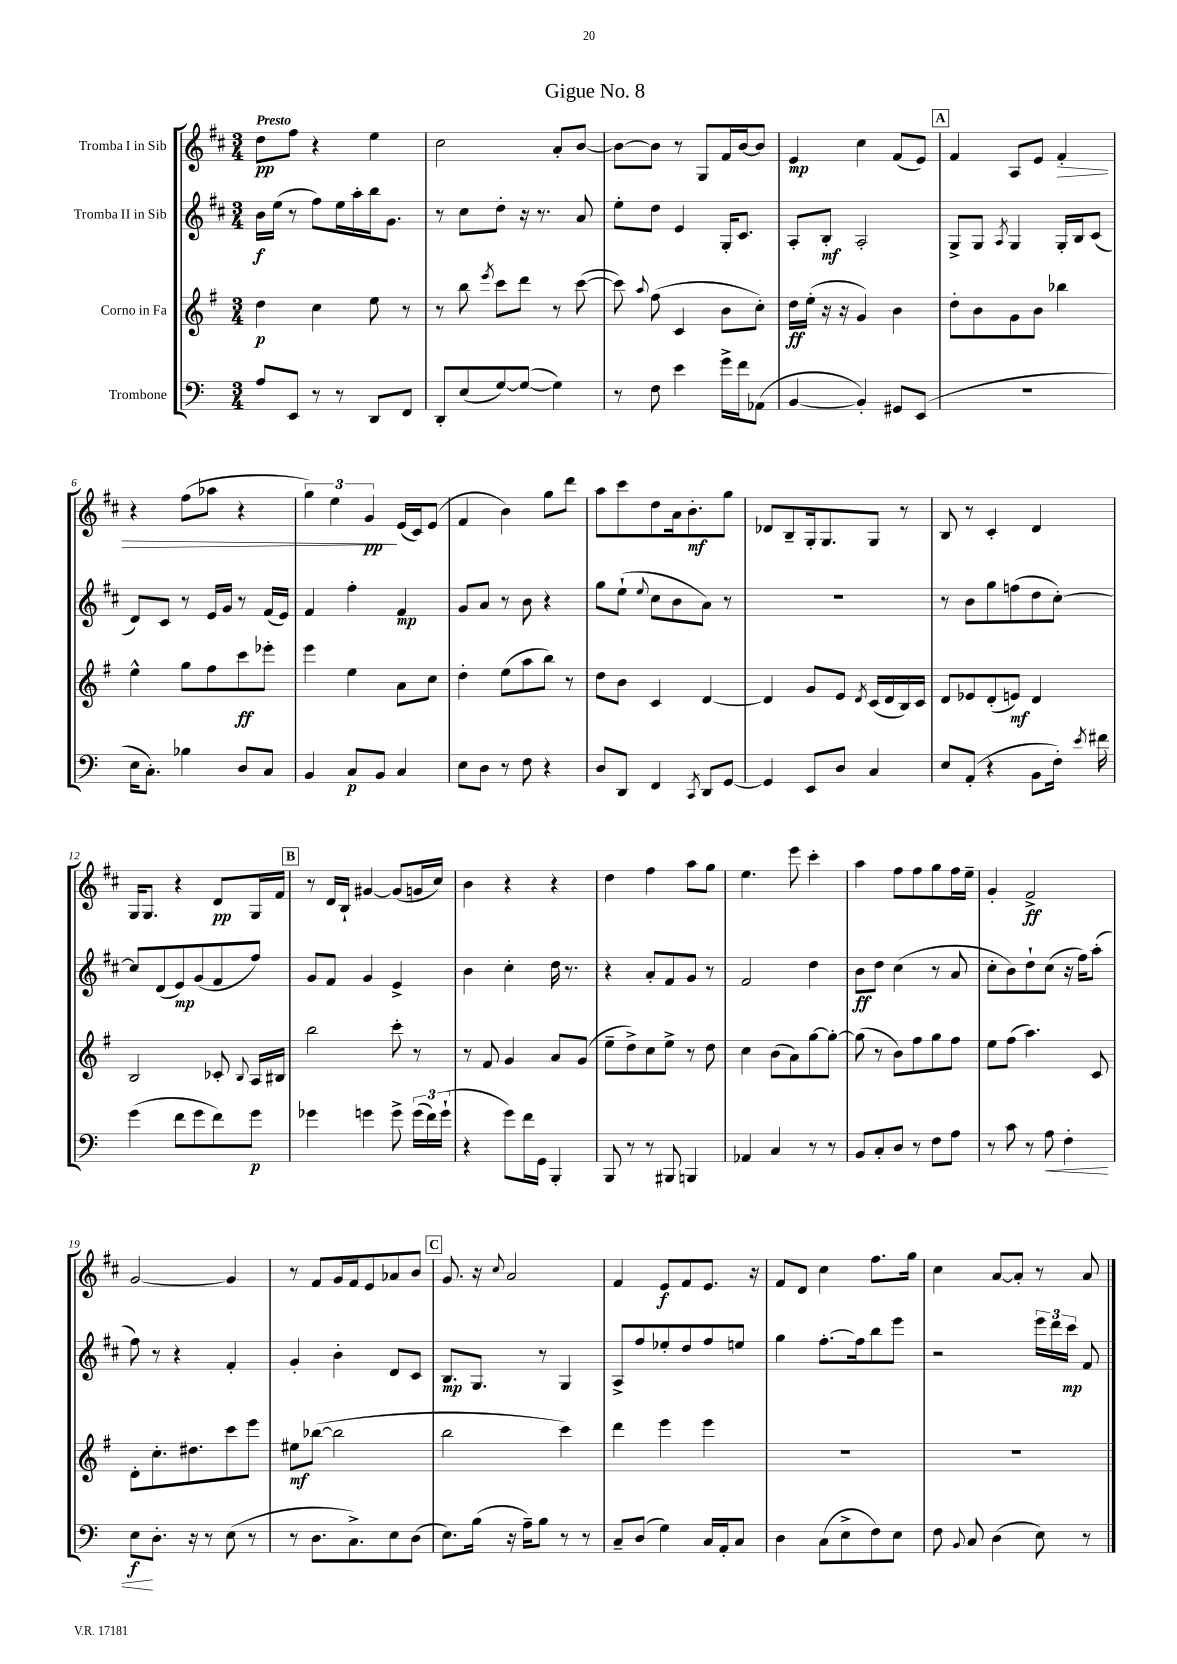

**kern	**dynam	**kern	**dynam	**kern	**dynam	**kern	**dynam
*part4	*part4	*part3	*part3	*part2	*part2	*part1	*part1
*staff4	*staff4	*staff3	*staff3	*staff2	*staff2	*staff1	*staff1
*I"Trombone	*	*I"Corno in Fa	*	*I"Tromba II in Sib	*	*I"Tromba I in Sib	*
*clefF4	*	*clefG2	*	*clefG2	*	*clefG2	*
*k[]	*	*k[f#]	*	*k[f#c#]	*	*k[f#c#]	*
*M3/4	*	*M3/4	*	*M3/4	*	*M3/4	*
=1	=1	=1	=1	=1	=1	=1	=1
!	!	!	!	!	!	!LO:TX:a:B:t=Presto	!
8A/L	.	4dd\	p	16b\LL	f	8dd\L	pp
.	.	.	.	(16ee\JJ	.	.	.
8EE/J	.	.	.	8r	.	8ff#\J	.
8r	.	4cc\	.	8ff#\L)	.	4r	.
8r	.	.	.	16ee\L	.	.	.
.	.	.	.	16aa'\	.	.	.
8DD/L	.	8ee\	.	16bb\J	.	4ee\	.
.	.	.	.	8.g\J	.	.	.
8FF/J	.	8r	.	.	.	.	.
=2	=2	=2	=2	=2	=2	=2	=2
8DD'/L	.	8r	.	8r	.	2cc#\	.
(8E/	.	8bb\	.	8cc#\L	.	.	.
.	.	8qeee/	.	.	.	.	.
[8G/)	.	8ccc\L	.	8dd'\J	.	.	.
(8G/J_	.	8ddd\J	.	16r	.	.	.
.	.	.	.	8.r	.	.	.
4G\])	.	8r	.	.	.	8a'/L	.
.	.	([8ccc\	.	8a/	.	[8b/J	.
=3	=3	=3	=3	=3	=3	=3	=3
8r	.	8ccc\])	.	8ee'\L	.	8b\L_	.
.	.	8qqaa/	.	.	.	.	.
8F\	.	(8ff#\	.	8dd\J	.	8b\J]	.
4e\	.	4c/	.	4e/	.	8r	.
.	.	.	.	.	.	8G/L	.
16g^\LL	.	8b\L	.	16G'/KL	.	16f#/L	.
16f\J	.	.	.	8.c#/J	.	[16b/J	.
(8AA-X\J	.	8cc'\J)	.	.	.	8b/J]	.
=4	=4	=4	=4	=4	=4	=4	=4
[4BB/	.	16dd\LL	ff	8A'/L	.	4e/	mp
.	.	(16ee'\JJ	.	.	.	.	.
.	.	16r	.	8B'/J	mf	.	.
.	.	16r	.	.	.	.	.
4BB'/])	.	4g/)	.	2A'/	.	4cc#\	.
8GG#X/L	.	4b\	.	.	.	(8f#/L	.
(8EE/J	.	.	.	.	.	8e/J)	.
!!LO:REH:place=s1:t=A
=5	=5	=5	=5	=5	=5	=5	=5
2.r	.	8dd'\L	.	8G^/L	.	4f#/	.
.	.	8b\	.	8G/J	.	.	.
.	.	.	.	8qA/	.	.	.
.	.	8g\	.	4G/	.	8A/L	.
.	.	8b\J	.	.	.	8e/J	.
!	!	!	!	!	!	!	!LO:HP:b
.	.	4bb-X\	.	16G'/LL	.	4f#'/	>
.	.	.	.	16B/J	.	.	.
.	.	.	.	(8c#/J	.	.	.
!!LO:LB:g=z
=6	=6	=6	=6	=6	=6	=6	=6
16E\KL	.	4ee^^\	.	8d/L)	.	4r	.
8.C'\J)	.	.	.	.	.	.	.
.	.	.	.	8c#/J	.	.	.
4B-X\	.	8gg\L	.	8r	.	(8ff#\L	.
.	.	8ff#\	.	16e/LL	.	8aa-X\J	.
.	.	.	.	16g/JJ	.	.	.
8D/L	.	8ccc\	ff	8r	.	4r	.
8C/J	.	8eee-X'\J	.	(16f#/LL	.	.	.
.	.	.	.	16e/JJ)	.	.	.
=7	=7	=7	=7	=7	=7	=7	=7
4BB/	.	4eee\	.	4f#/	.	6gg\)	.
.	.	.	.	.	.	6ee\	.
8C/L	p	4ee\	.	4ff#'\	.	.	.
.	.	.	.	.	.	6g/	pp
8BB/J	.	.	.	.	.	.	.
4C/	.	8a\L	.	4f#/	mp	(16e/LL	]
.	.	.	.	.	.	16c#/J)	.
.	.	8cc\J	.	.	.	(8e/J	.
=8	=8	=8	=8	=8	=8	=8	=8
8E\L	.	4dd'\	.	8g/L	.	4f#/	.
8D\J	.	.	.	8a/J	.	.	.
8r	.	(8ee\L	.	8r	.	4b\)	.
8F\	.	8aa\	.	8b\	.	.	.
4r	.	8bb\J)	.	4r	.	8gg\L	.
.	.	8r	.	.	.	8ddd\J	.
=9	=9	=9	=9	=9	=9	=9	=9
8D/L	.	8dd\L	.	8gg\L	.	8aa\L	.
8DD/J	.	8b\J	.	(8ee`\J	.	8ccc#\	.
.	.	.	.	8qqee/	.	.	.
4FF/	.	4c/	.	8cc#\L	.	8dd\	.
.	.	.	.	8b\	.	16a\k	.
.	.	.	.	.	.	8.b'\	mf
8qCC/	.	.	.	.	.	.	.
8DD/L	.	[4d/	.	8a\J)	.	.	.
[8GG/J	.	.	.	8r	.	8gg\J	.
=10	=10	=10	=10	=10	=10	=10	=10
4GG/]	.	4d/]	.	2.r	.	8d-X/L	.
.	.	.	.	.	.	8B~/	.
8EE/L	.	8g/L	.	.	.	16G'/k	.
.	.	.	.	.	.	8.G/	.
8D/J	.	8e/J	.	.	.	.	.
.	.	8qd/	.	.	.	.	.
4C/	.	(16c/LL	.	.	.	8G/J	.
.	.	16d/	.	.	.	.	.
.	.	16B/)	.	.	.	8r	.
.	.	16c/JJ	.	.	.	.	.
=11	=11	=11	=11	=11	=11	=11	=11
8E/L	.	8d/L	.	8r	.	8B/	.
(8AA'/J	.	8e-X/	.	8b\L	.	8r	.
4r	.	(8d'/	.	8gg\	.	4c#'/	.
.	.	8en/J)	mf	(8ffn\	.	.	.
8BB\L	.	4d/	.	8dd\	.	4d/	.
16F'\Jk)	.	.	.	[8cc#'\J)	.	.	.
8qe/	.	.	.	.	.	.	.
16f#X\	.	.	.	.	.	.	.
!!LO:LB:g=z
=12	=12	=12	=12	=12	=12	=12	=12
(4g\	.	2B/	.	8cc#/L]	.	16G/KL	.
.	.	.	.	.	.	8.G/J	.
.	.	.	.	(8d/	.	.	.
8f\L	.	.	.	8e/)	mp	4r	.
8g\	.	.	.	(8g/	.	.	.
8f\)	.	8c-X'/	.	8f#/	.	8d/L	pp
.	.	8qqB/	.	.	.	.	.
8g\J	p	16A/LL	.	8ff#/J)	.	16G/L	.
.	.	16B#X/JJ	.	.	.	16f#/JJ	.
!!LO:REH:place=s1:t=B
=13	=13	=13	=13	=13	=13	=13	=13
4g-X\	.	2bb\	.	8g/L	.	8r	.
.	.	.	.	8f#/J	.	16d/LL	.
.	.	.	.	.	.	16B`/JJ	.
4gn\	.	.	.	4g/	.	[4g#X/	.
8g^\	.	8ccc'\	.	4e^/	.	(8g#/L]	.
(24g\LL	.	8r	.	.	.	16gn/L	.
24f\)	.	.	.	.	.	.	.
.	.	.	.	.	.	16cc#/JJ)	.
(24g`\JJ	.	.	.	.	.	.	.
=14	=14	=14	=14	=14	=14	=14	=14
4r	.	8r	.	4b\	.	4b\	.
.	.	8f#/	.	.	.	.	.
8g\L)	.	4g/	.	4cc#'\	.	4r	.
16f\L	.	.	.	.	.	.	.
16GG\JJ	.	.	.	.	.	.	.
4BBB'/	.	8a/L	.	16dd\	.	4r	.
.	.	.	.	8.r	.	.	.
.	.	(8g/J	.	.	.	.	.
=15	=15	=15	=15	=15	=15	=15	=15
8BBB/	.	8ee~\L	.	4r	.	4dd\	.
8r	.	8dd^\)	.	.	.	.	.
8r	.	8cc\	.	8a'/L	.	4ff#\	.
8BBB#X/	.	8ee^\J	.	8f#/	.	.	.
4BBBn/	.	8r	.	8g/J	.	8aa\L	.
.	.	8dd\	.	8r	.	8gg\J	.
=16	=16	=16	=16	=16	=16	=16	=16
4AA-X/	.	4cc\	.	2f#/	.	4.ee\	.
4C/	.	(8b\L	.	.	.	.	.
.	.	8a\)	.	.	.	8eee\	.
8r	.	[8gg\	.	4dd\	.	4ccc#'\	.
8r	.	8gg'\J_	.	.	.	.	.
=17	=17	=17	=17	=17	=17	=17	=17
8BB/L	.	(8gg\]	.	8b\L	ff	4aa\	.
8C'/	.	8r	.	8dd\J	.	.	.
8D/J	.	8b\L)	.	(4cc#\	.	8ff#\L	.
8r	.	8ff#\	.	.	.	8ff#\	.
8F\L	.	8gg\	.	8r	.	8gg\	.
8A\J	.	8ff#\J	.	8a/	.	16ff#\L	.
.	.	.	.	.	.	16ee~\JJ	.
=18	=18	=18	=18	=18	=18	=18	=18
8r	.	8ee\L	.	8cc#'\L	.	4g'/	.
8c\	.	(8ff#\J	.	8b\)	.	.	.
8r	.	4.aa\)	.	8dd`\	.	2f#^/	ff
!	!LO:HP:b	!	!	!	!	!	!
8A\	<	.	.	(8cc#\J	.	.	.
4F'\	.	.	.	16r	.	.	.
.	.	.	.	16ff#\KL)	.	.	.
.	.	8c/	.	(8aa'\J	.	.	.
!!LO:LB:g=z
=19	=19	=19	=19	=19	=19	=19	=19
8E\L	f	8d'\L	.	8ff#\)	.	[2g/	.
8.D'\J	[	8.cc'\	.	8r	.	.	.
.	.	.	.	4r	.	.	.
16r	.	8.dd#X\	.	.	.	.	.
8r	.	.	.	.	.	.	.
(8E\	.	8ccc\	.	4f#'/	.	4g/]	.
8r	.	8eee\J	.	.	.	.	.
=20	=20	=20	=20	=20	=20	=20	=20
8r	.	8ee#X\L	mf	4g'/	.	8r	.
8.D\L	.	([8bb-X\J	.	.	.	8f#/L	.
.	.	2bb-\]	.	4b'\	.	16g/L	.
8.C^\)	.	.	.	.	.	16f#/J	.
.	.	.	.	.	.	8e/	.
8E\	.	.	.	8d/L	.	8a-X/	.
(8D\J	.	.	.	8c#/J	.	8b/J	.
!!LO:REH:place=s1:t=C
=21	=21	=21	=21	=21	=21	=21	=21
8.E\L)	.	2bb\	.	8.B/L	mp	8.g/	.
(16B\Jk	.	.	.	8.G/J	.	16r	.
.	.	.	.	.	.	8qqcc#/	.
16r	.	.	.	.	.	2a/	.
16A~\KL)	.	.	.	.	.	.	.
8B\J	.	.	.	8r	.	.	.
8r	.	4ccc\)	.	4G/	.	.	.
8r	.	.	.	.	.	.	.
=22	=22	=22	=22	=22	=22	=22	=22
8C~/L	.	4ddd\	.	8A^/L	.	4f#/	.
(8D/J	.	.	.	8ff#/	.	.	.
4G\)	.	4eee\	.	8ee-X'/	.	8e/L	f
.	.	.	.	8dd/	.	8f#/	.
16C/LL	.	4eee\	.	8ff#/	.	8.e/J	.
16AA'/J	.	.	.	.	.	.	.
8C/J	.	.	.	8een/J	.	.	.
.	.	.	.	.	.	16r	.
=23	=23	=23	=23	=23	=23	=23	=23
4D\	.	2.r	.	4gg\	.	8f#/L	.
.	.	.	.	.	.	8d/J	.
(8C\L	.	.	.	[8.ff#'\L	.	4cc#\	.
8E^\	.	.	.	.	.	.	.
.	.	.	.	16ff#\k]	.	.	.
8F\)	.	.	.	8bb\	.	8.ff#\L	.
8E\J	.	.	.	8eee\J	.	.	.
.	.	.	.	.	.	16gg\Jk	.
=24	=24	=24	=24	=24	=24	=24	=24
8F\	.	2.r	.	2r	.	4cc#\	.
8qqBB/	.	.	.	.	.	.	.
8C/	.	.	.	.	.	.	.
(4D\	.	.	.	.	.	[8a/L	.
.	.	.	.	.	.	8a'/J]	.
8E\)	.	.	.	24eee\LL	.	8r	.
.	.	.	.	24ddd\	.	.	.
.	.	.	.	24ccc#\JJ	mp	.	.
8r	.	.	.	8f#/	.	8a/	.
==	==	==	==	==	==	==	==
*-	*-	*-	*-	*-	*-	*-	*-
